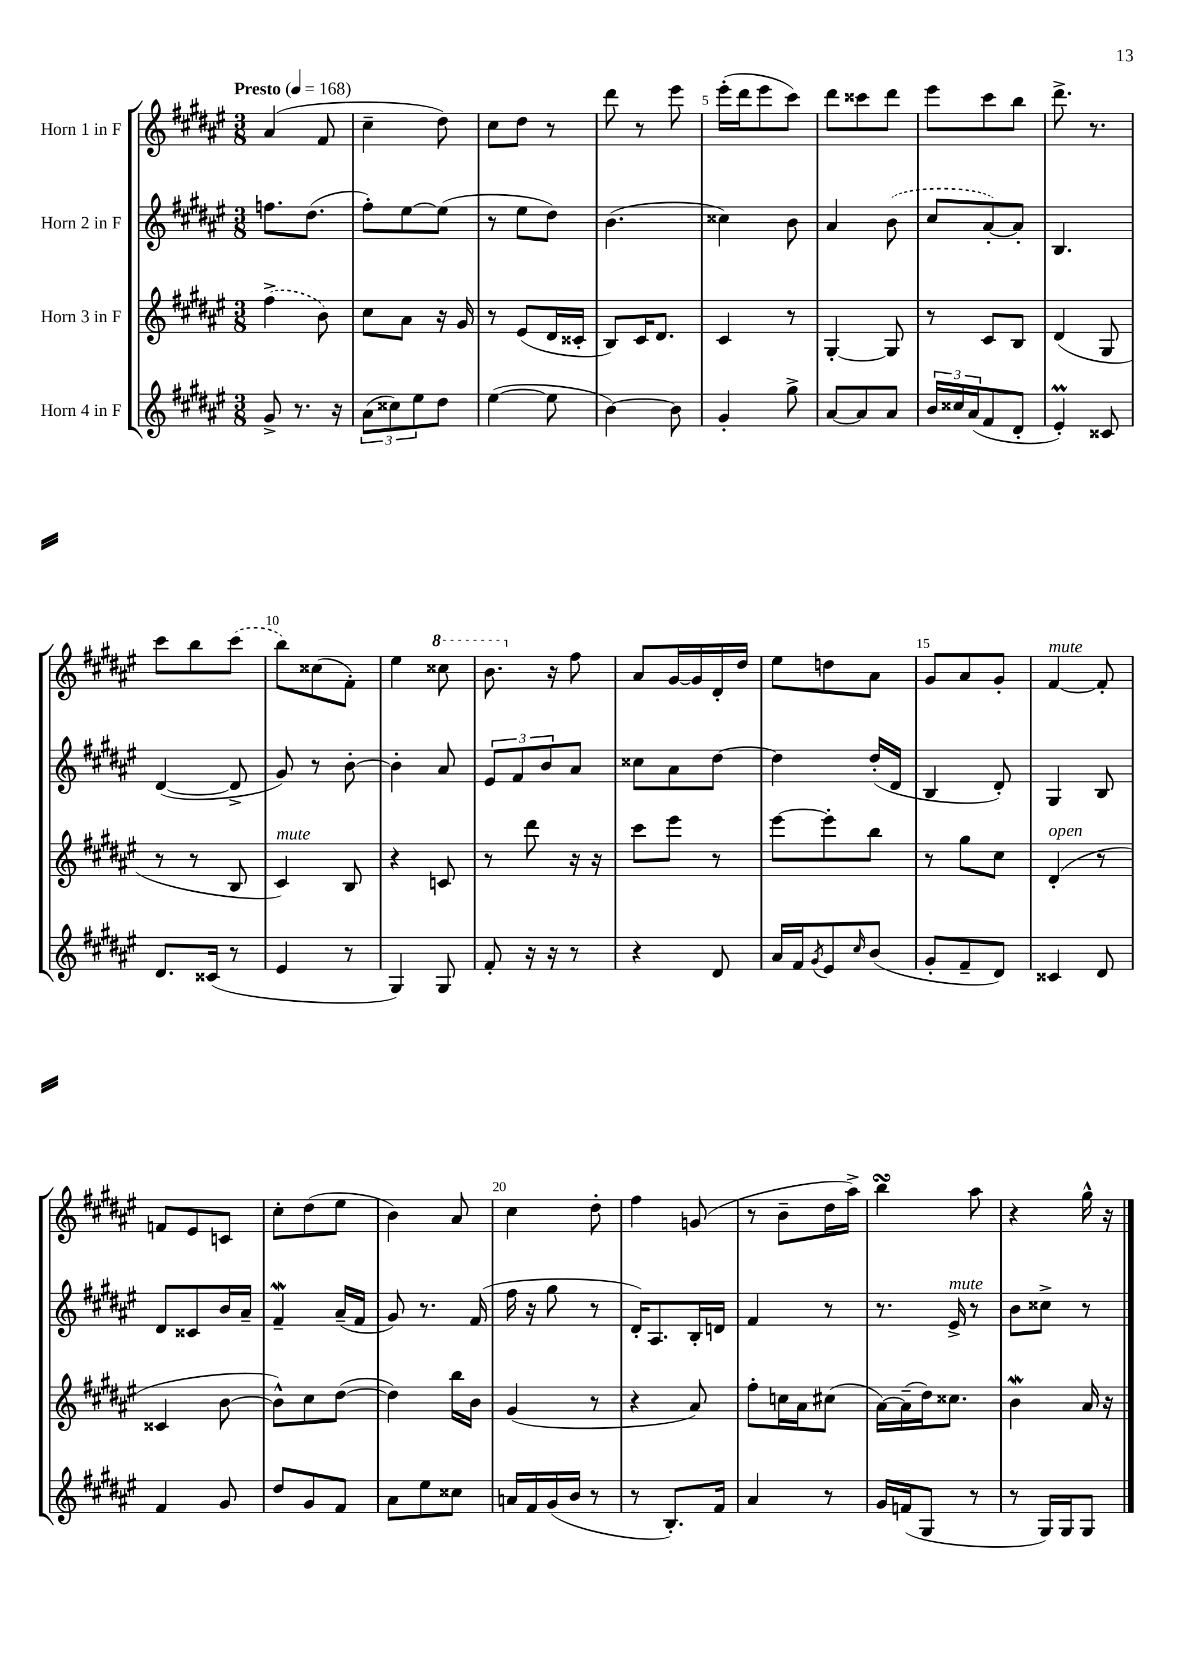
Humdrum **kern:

**kern	**kern	**kern	**kern
*staff4	*staff3	*staff2	*staff1
*clefG2	*clefG2	*clefG2	*clefG2
*k[f#c#g#d#a#e#]	*k[f#c#g#d#a#e#]	*k[f#c#g#d#a#e#]	*k[f#c#g#d#a#e#]
*M3/8	*M3/8	*M3/8	*M3/8
*MM168	*MM168	*MM168	*MM168
8g#^/	(4ff#^\	8.ff\L	(4a#/
8.r	.	.	.
.	.	(8.dd#\J	.
.	8b\)	.	8f#/
16r	.	.	.
=	=	=	=
(12a#\L	8cc#\L	8ff#'\L)	4cc#~\
12cc##\)	.	.	.
.	8a#\J	[8ee#\	.
12ee#\	.	.	.
8dd#\J	16r	(8ee#\]J	8dd#\)
.	16g#/	.	.
=	=	=	=
([4ee#\	8r	8r	8cc#\L
.	(8e#/L	8ee#\L	8dd#\J
8ee#\]	16d#/L	8dd#\J)	8r
.	16c##'/JJ	.	.
=	=	=	=
[4b\)	8B/L)	(4.b\	8ddd#\
.	16c#/K	.	8r
.	8.d#/J	.	.
8b\]	.	.	8eee#\
=	=	=	=
4g#'/	4c#/	4cc##\)	(16eee#'\LL
.	.	.	16ddd#\J
.	.	.	8eee#\
8gg#^\	8r	8b\	8ccc#\J)
=	=	=	=
[8a#/L	[4G#'/	4a#/	8ddd#\L
8a#/]	.	.	8ccc##\
8a#/J	8G#/]	(8b\	8ddd#\J
=	=	=	=
24b/LL	8r	8cc#/L	8eee#\L
24cc##/	.	.	.
(24a#/J	.	.	.
8f#/	8c#/L	[8a#'/)	8ccc#\
8d#'/J	8B/J	8a#'/]J	8bb\J
=	=	=	=
4e#'/)	(4d#/	4.B/	8.ddd#^\
.	.	.	8.r
8c##/	8G#/	.	.
=	=	=	=
8.d#/L	8r	([4d#/	8ccc#\L
.	8r	.	8bb\
(16c##/Jk	.	.	.
8r	8B/	8d#^/]	(8ccc#\J
=	=	=	=
4e#/	4c#/)	8g#/)	8bb\L)
.	.	8r	(8cc##\
8r	8B/	[8b'\	8f#'\J)
=	=	=	=
4G#/)	4r	4b'\]	4ee#\
8G#/	8c/	8a#/	8ccc##\
=	=	=	=
8f#'/	8r	12e#/L	8.bb\
.	.	12f#/	.
16r	8ddd#\	.	.
.	.	12b/	.
16r	.	.	16r
8r	16r	8a#/J	8ff#\
.	16r	.	.
=	=	=	=
4r	8ccc#\L	8cc##\L	8a#/L
.	8eee#\J	8a#\	[16g#/L
.	.	.	16g#/]
8d#/	8r	[8dd#\J	16d#'/
.	.	.	16dd#/JJ
=	=	=	=
16a#/LL	[8eee#\L	4dd#\]	8ee#\L
16f#/J	.	.	.
8qg#/	.	.	.
8e#/	8eee#'\]	.	8dd\
16qqcc#/	.	.	.
(8b/J	8bb\J	(16dd#'/LL	8a#\J
.	.	16d#/JJ	.
=	=	=	=
8g#'/L	8r	4B/	8g#/L
8f#~/	8gg#\L	.	8a#/
8d#/J)	8cc#\J	8d#'/)	8g#'/J
=	=	=	=
4c##/	(4d#'/	4G#/	[4f#/
8d#/	8r	8B/	8f#'/]
=	=	=	=
4f#/	4c##/	8d#/L	8f/L
.	.	8c##/	8e#/
8g#/	[8b\	16b/L	8c/J
.	.	16a#~/JJ	.
=	=	=	=
8dd#/L	8b^^\]L)	4f#~/	8cc#'\L
8g#/	8cc#\	.	(8dd#\
8f#/J	([8dd#\J	(16a#~/LL	8ee#\J
.	.	16f#/JJ	.
=	=	=	=
8a#\L	4dd#\])	8g#/)	4b\)
8ee#\	.	8.r	.
8cc##\J	16bb\LL	.	8a#/
.	16b\JJ	(16f#/	.
=	=	=	=
16a/LL	(4g#/	16ff#\	4cc#\
16f#/	.	16r	.
(16g#/	.	8gg#\	.
16b/JJ	.	.	.
8r	8r	8r	8dd#'\
=	=	=	=
8r	4r	16d#'/LK)	4ff#\
.	.	8.A#/	.
8.B'/L)	.	.	.
.	8a#/)	16B'/L	(8g/
16f#/Jk	.	16d/JJ	.
=	=	=	=
4a#/	8ff#'\L	4f#/	8r
.	16cc\L	.	8b~\L
.	16a#\J	.	.
8r	(8cc#\J	8r	16dd#\L
.	.	.	16aa#^\JJ)
=	=	=	=
16g#/LL	[16a#\LL)	8.r	4bb\
(16f/J	(16a#~\]	.	.
8G#/J	16dd#\J)	.	.
.	8.cc##\J	16e#^/	.
8r	.	8r	8aa#\
=	=	=	=
8r	4b\	8b\L	4r
16G#/LL)	.	8cc##^\J	.
16G#/J	.	.	.
8G#/J	16a#/	8r	16gg#^^\
.	16r	.	16r
==	==	==	==
*-	*-	*-	*-
